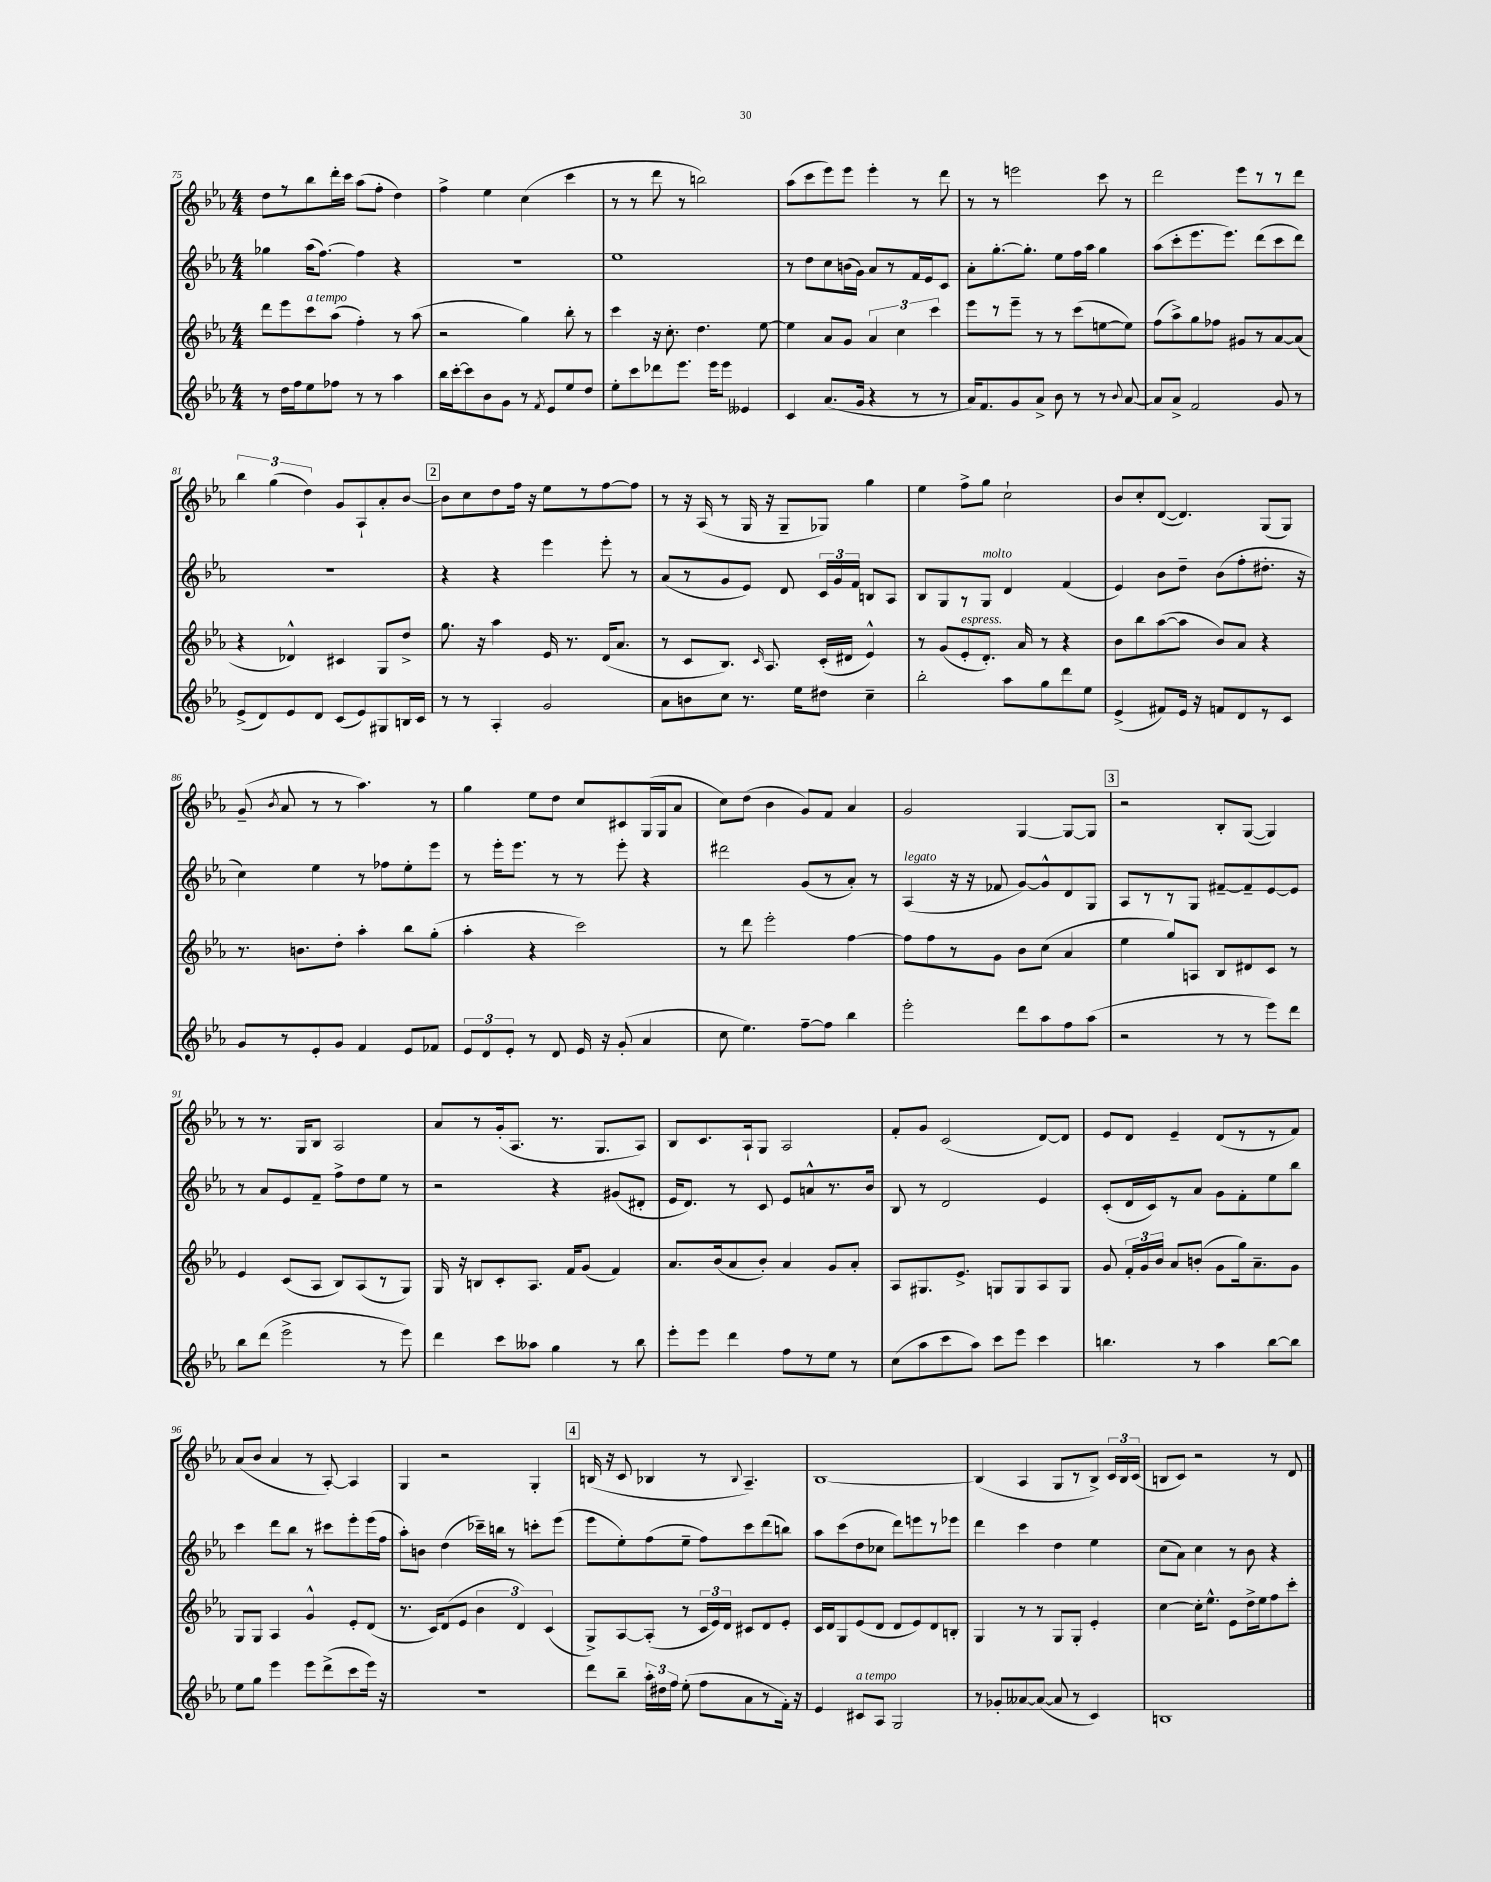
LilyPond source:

<<
\new StaffGroup <<
\new Staff = "s0" {
    \clef treble \key ees \major \numericTimeSignature \time 4/4
    \autoBeamOff d''8[ r8 bes''8 d'''16-. c'''16] aes''8[( f''8]-. d''4) |
    f''4-> ees''4 c''4( c'''4 |
    r8 r8 d'''8 r8 b''2) |
    aes''8[( c'''8 ees'''8) ees'''8] ees'''4-. r8 d'''8 |
    r8 r8 e'''2 c'''8 r8 |
    d'''2 ees'''8[ r8 r8 d'''8] |
    \tuplet 3/2 { bes''4 g''4( d''4) } g'8[ aes8-! aes'8-. bes'8]~ |
    \mark \markup { \box "2" } bes'8[ c''8 d''8 f''16] r16 ees''8[ r8 f''8~ f''8] |
    r8 r16 aes16( r8 g16 r16 g8[-- ges8]) g''4 |
    ees''4 f''8[-> g''8] c''2-! |
    bes'8[ c''8-. d'8]~( d'4.) g8[( g8]) |
    g'8--( \acciaccatura { bes'8 } aes'8 r8 r8 aes''4.) r8 |
    g''4 ees''8[ d''8] c''8[ cis'8 g16( g16 aes'8] |
    c''8[) d''8]( bes'4 g'8[) f'8] aes'4 |
    g'2 g4~ g8[~ g8] |
    \mark \markup { \box "3" } r2 bes8[-. g8]~( g4) |
    r8 r8. g16[ bes8] aes2 |
    aes'8[ r8 g'16-.( aes8.] r8. g8.[ aes8]) |
    bes8[ c'8. aes16-! g8] aes2 |
    f'8[-. g'8] c'2( d'8[~) d'8] |
    ees'8[ d'8] ees'4-- d'8[( r8 r8 f'8]) |
    aes'8[( bes'8] aes'4 r8 aes8~-.) aes4 |
    g4 r2 g4-. |
    \mark \markup { \box "4" } b16( r16 c'8 bes4 r8 \appoggiatura { bes8 } aes4.--) |
    bes1~ |
    bes4( aes4 g8[ r8 bes8]->) \tuplet 3/2 { c'16[ bes16 c'16]( } |
    b8[ c'8]) r2 r8 d'8 \bar "|." |
}
\new Staff = "s1" {
    \clef treble \key ees \major \numericTimeSignature \time 4/4
    \autoBeamOff ges''4 aes''16[( f''8.]~) f''4 r4 |
    R1 |
    ees''1 |
    r8 d''8[ c''8 b'16( g'16]) aes'8[ r8 f'16 ees'16 c'8] |
    aes'8[-. g''8.~-. g''8.]-. ees''8[ f''16 aes''16] g''4 |
    aes''8[( c'''8-. ees'''8. ees'''8.]) d'''8[( c'''8 d'''8]) |
    R1 |
    \mark \markup { \box "2" } r4 r4 ees'''4 ees'''8-. r8 |
    aes'8[( r8 g'8 ees'8]) d'8 \tuplet 3/2 { c'16[ g'16 f'16] } b8[ aes8] |
    bes8[ g8 r8 g8]^\markup { \italic "molto" } d'4 f'4( |
    ees'4) bes'8[ d''8]-- bes'8[( f''8-. dis''8.]-. r16 |
    c''4) ees''4 r8 fes''8[ ees''8-. ees'''8] |
    r8 ees'''16[-. ees'''8.] r8 r8 ees'''8-. r4 |
    dis'''2 g'8[( r8 aes'8]-.) r8 |
    aes4^\markup { \italic "legato" }( r16 r16 fes'8 g'8[~) g'8-^ d'8 g8] |
    \mark \markup { \box "3" } aes8[ r8 r8 g8] fis'8[~-- fis'8-- ees'8~ ees'8] |
    r8 aes'8[ ees'8 f'8]-- f''8[-> d''8 ees''8] r8 |
    r2 r4 gis'8[( dis'8]-. |
    ees'16[ d'8.]) r8 c'8 ees'8[ a'8-^ r8. bes'16] |
    bes8 r8 d'2 ees'4 |
    c'8[-.( d'16 c'16) r8 aes'8] g'8[ f'8-. ees''8 bes''8] |
    c'''4 d'''8[ bes''8] r8 cis'''8[ ees'''8-. ees'''16( f''16] |
    aes''8[-.) b'8] d''4( ces'''16[--) b''16] r8 c'''8[-. ees'''8]( |
    \mark \markup { \box "4" } ees'''8[ ees''8-.) f''8( ees''8]-- f''8[) c'''8 d'''8( b''8]) |
    aes''8[ c'''8( d''8 ces''8] d'''8[) e'''8 r8 ees'''8] |
    d'''4 c'''4 d''4 ees''4 |
    c''8[( aes'8]) c''4 r8 bes'8 r4 \bar "|." |
}
\new Staff = "s2" {
    \clef treble \key ees \major \numericTimeSignature \time 4/4
    \autoBeamOff d'''8[ ees'''8 c'''8^\markup { \italic "a tempo" } aes''8]( f''4-.) r8 aes''8( |
    r2 g''4) bes''8-. r8 |
    c'''4 r16 c''8.-. d''4. ees''8~ |
    ees''4 aes'8[ g'8] \tuplet 3/2 { aes'4 c''4 c'''4 } |
    ees'''8[ r8 ees'''8]-- r8 r8 c'''8[( e''8~ e''8]) |
    f''8[( aes''8->) g''8 fes''8] gis'8[ r8 aes'8~ aes'8]( |
    r4 des'4-^) cis'4 g8[ d''8]-> |
    \mark \markup { \box "2" } g''8. r16 aes''4 ees'16 r8. d'16[( aes'8.] |
    r8 c'8[ bes8.]) \grace { c'16 } aes8. c'16[-.( dis'16] ees'4-^) |
    r8 g'8[( ees'8-.^\markup { \italic "espress." } d'8.]-.) aes'16 r8 r4 |
    bes'8[ bes''8 aes''8~( aes''8] bes'8[) aes'8] r4 |
    r8. b'8.[ d''8]-. aes''4-. bes''8[ g''8]-.( |
    aes''4-. r4 c'''2) |
    r8 d'''8 ees'''2-. f''4~ |
    f''8[ f''8 r8 g'8] bes'8[ c''8]( aes'4 |
    \mark \markup { \box "3" } ees''4 g''8[) a8] bes8[ dis'8 c'8] r8 |
    ees'4 c'8[( aes8] bes8[) aes8( r8 g8]) |
    g16 r16 b8[ c'8-. aes8.] f'16[ g'8]( f'4) |
    aes'8.[ bes'16( aes'8 bes'8]-.) aes'4 g'8[ aes'8]-. |
    aes8[ gis8. ees'8.]-> g8[ g8 aes8 g8] |
    g'8 \tuplet 3/2 { f'16[-. g'16 bes'16] } aes'8[ b'8]-.( g'8[ g''16) aes'8.-- g'8] |
    g8[ g8] aes4 g'4-^ ees'8[-. d'8]( |
    r8. c'16[) d'8( ees'8] \tuplet 3/2 { bes'4 d'4) c'4( } |
    \mark \markup { \box "4" } g8[->) aes8~ aes8]-.( r8 \tuplet 3/2 { c'16[ ees'16) d'16] } cis'8[ d'8 ees'8]-. |
    c'16[ d'16 g8 ees'8( d'8] d'8[ ees'8) d'8 b8]-. |
    g4 r8 r8 g8[ g8]-. ees'4-. |
    c''4~ c''16[-. ees''8.]-^ ees'8[ d''16-> ees''16 f''8 c'''8]-. \bar "|." |
}
\new Staff = "s3" {
    \clef treble \key ees \major \numericTimeSignature \time 4/4
    \autoBeamOff r8 d''16[ f''16 ees''8 fes''8] r8 r8 aes''4 |
    bes''16[ c'''16~-. c'''8 bes'8 g'8] r8 \acciaccatura { f'8 } ees'8[ ees''8 d''8] |
    ees''8[-. c'''8 des'''8 ees'''8.] ees'''16[ ees'''8] eeses'4 |
    c'4 aes'8.[( g'16] r4 r8 r8 |
    aes'16[) f'8. g'8 aes'8]-> bes'8 r8 r8 \appoggiatura { bes'8 } aes'8~ |
    aes'8[ aes'8]-> f'2 g'8 r8 |
    ees'8[->( d'8) ees'8 d'8] c'8[( ees'8) gis8 b16 c'16] |
    \mark \markup { \box "2" } r8 r8 aes4-. g'2 |
    aes'8[ b'8 c''8] r8. ees''16[ dis''8] c''4-- |
    bes''2-. aes''8[ g''8 d'''8 ees''8] |
    ees'4->( fis'8[) ees'16] r16 f'8[ d'8 r8 c'8] |
    g'8[ r8 ees'8-. g'8] f'4 ees'8[ fes'8] |
    \tuplet 3/2 { ees'8[ d'8 ees'8]-. } r8 d'8 ees'16 r16 g'8-.( aes'4 |
    c''8 ees''4.) f''8[~-- f''8] bes''4 |
    ees'''2-. d'''8[ aes''8 f''8 aes''8]( |
    \mark \markup { \box "3" } r2 r8 r8 ees'''8[) d'''8] |
    bes''8[ d'''8]( ees'''2-> r8 ees'''8) |
    d'''4 c'''8[ aeses''8] g''4 r8 bes''8 |
    ees'''8[-. ees'''8] d'''4 f''8[ r8 ees''8] r8 |
    c''8[( aes''8 c'''8 aes''8]) c'''8[ ees'''8] c'''4 |
    b''4. r8 aes''4 b''8[~ b''8] |
    ees''8[ g''8] ees'''4 ees'''8[ d'''8->( c'''8 ees'''16]) r16 |
    R1 |
    \mark \markup { \box "4" } d'''8[ bes''8]-- \tuplet 3/2 { aes''16[-. dis''16 f''16] } ees''8-.( f''8[ aes'8 r8 f'16]-.) r16 |
    ees'4 cis'8[^\markup { \italic "a tempo" } aes8] g2 |
    r8 ges'8[-. aeses'8~ aeses'8]~( aeses'8 r8 c'4) |
    b1 \bar "|." |
}
>>
>>
\layout { \context { \Score currentBarNumber = #75 } }
